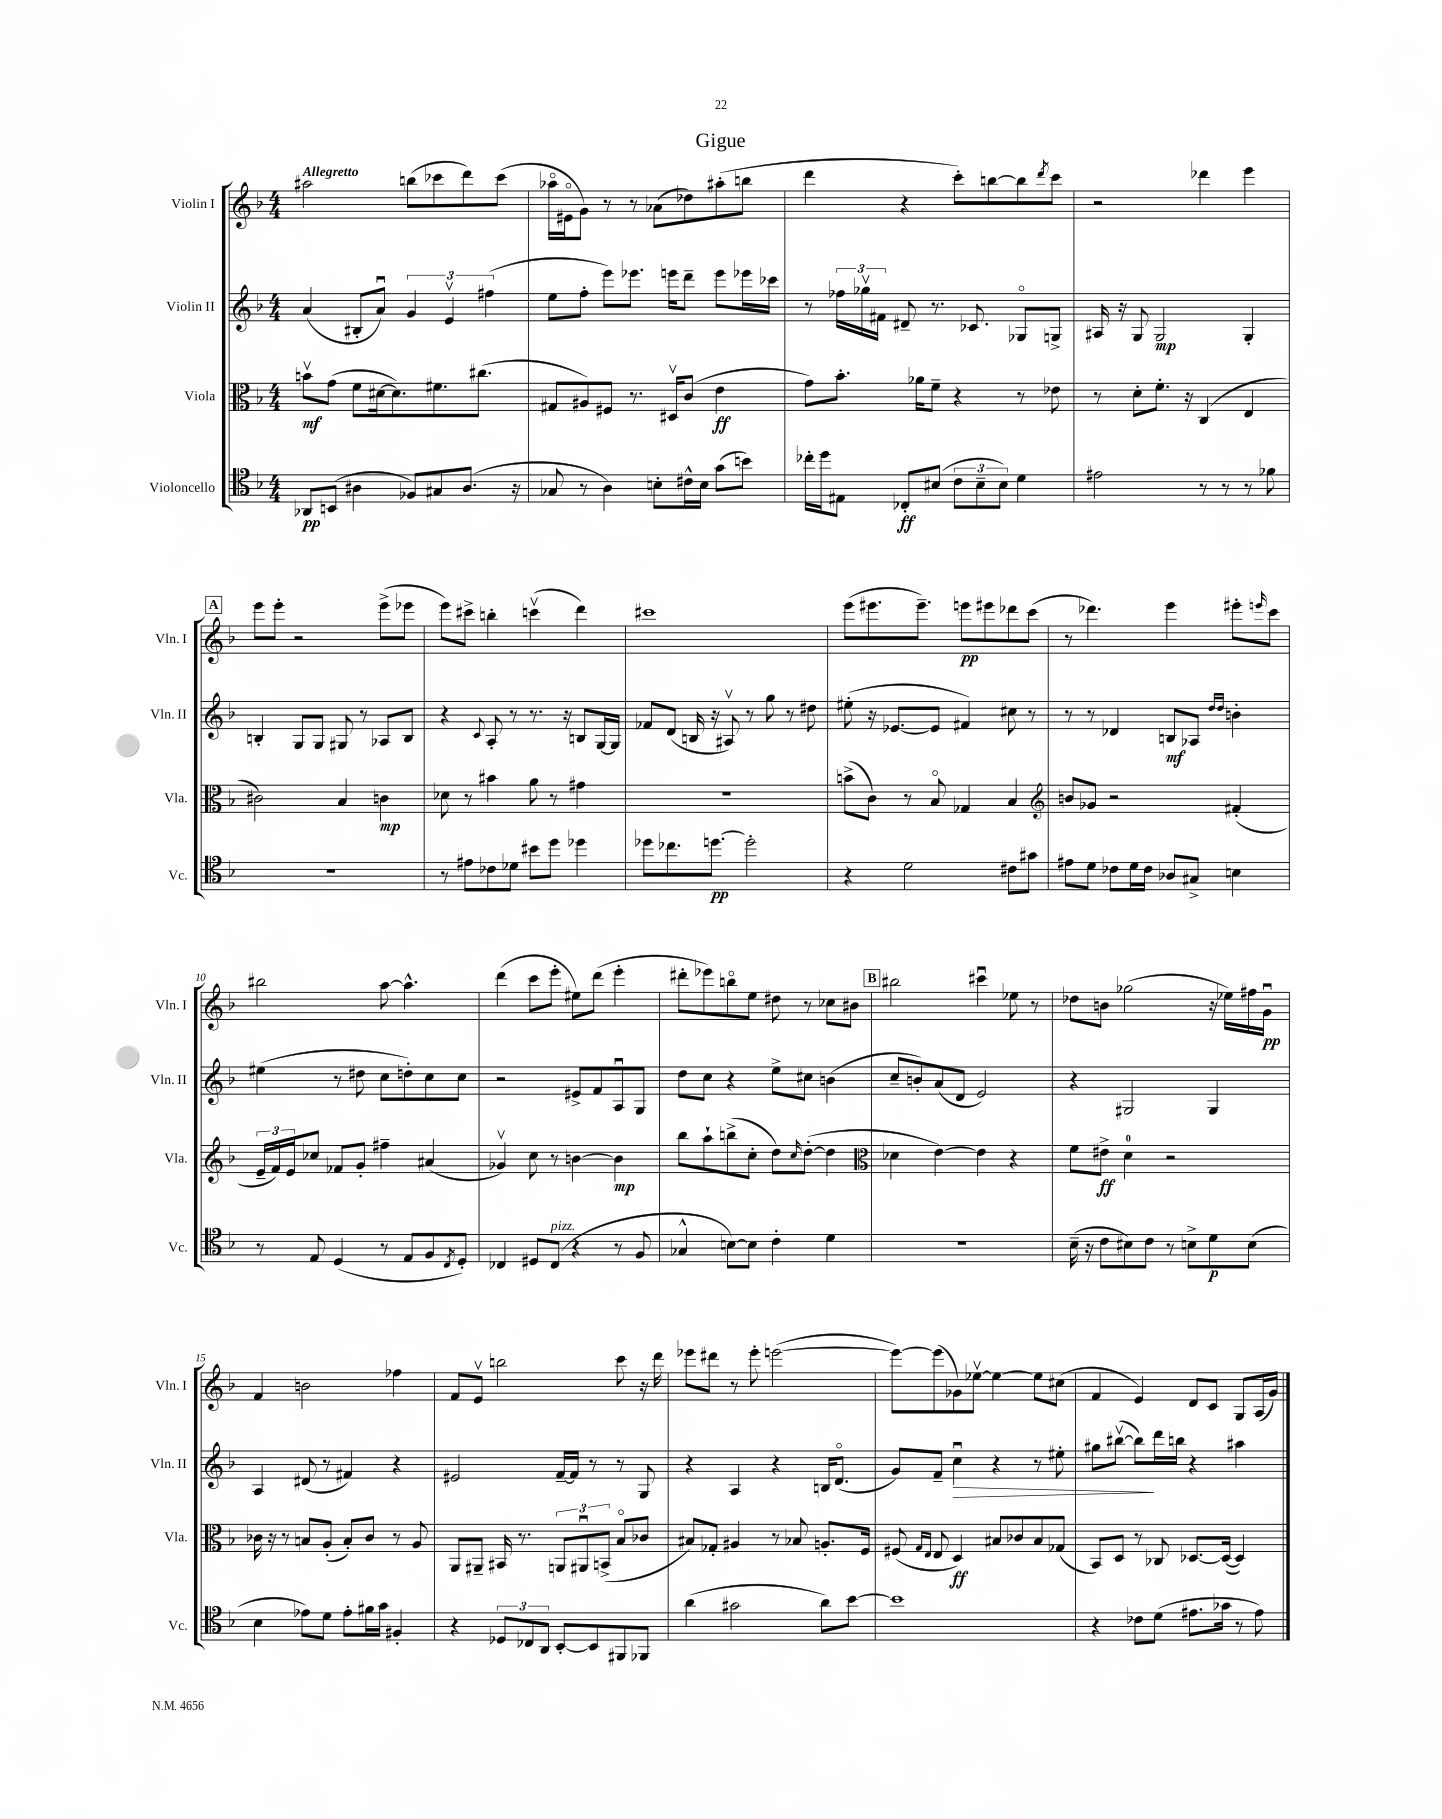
\header { title = "Gigue" }
<<
\new StaffGroup <<
\new Staff = "s0" \with { instrumentName = "Violin I" shortInstrumentName = "Vln. I" } {
    \clef treble \key f \major \numericTimeSignature \time 4/4 \tempo "Allegretto"
    ais''2 b''8( ces'''8 d'''8) ces'''8( |
    aes''16\flageolet eis'16\flageolet g'8) r8 r8 aes'8( des''8) ais''8-.( b''8 |
    d'''4 r4 c'''8-.) b''8~ b''8 \acciaccatura { d'''8 } c'''8 |
    r2 des'''4 e'''4 |
    \mark \markup { \box "A" } e'''8 e'''8-. r2 e'''8->( ees'''8 |
    e'''8) cis'''8-> b''4-. c'''4\upbow( d'''4) |
    cis'''1 |
    e'''8( eis'''8. eis'''8.--) e'''8\pp eis'''8 des'''8 c'''8( |
    r8 des'''4.) e'''4 eis'''8-. \grace { e'''16 } c'''8 |
    bis''2 a''8~ a''4.-^ |
    d'''4( c'''8 e'''8-. eis''8) d'''8( e'''4-. |
    dis'''8-. ees'''8) b''8\flageolet e''8 dis''8 r8 ces''8 bis'8 |
    \mark \markup { \box "B" } bis''2 cis'''4\downbow ees''8 r8 |
    des''8 b'8 ges''2( r16 ees''16) fis''16 g'16\downbow\pp |
    f'4 b'2 fes''4 |
    f'8 e'8\upbow b''2 c'''8 r16 d'''16 |
    ees'''8 dis'''8 r8 ees'''8-. e'''2~( |
    e'''8~) e'''8( ges'8) ees''8~\upbow ees''4~ ees''8 cis''8( |
    f'4 e'4) d'8 c'8 g8 a16( g'16) \bar "|." |
}
\new Staff = "s1" \with { instrumentName = "Violin II" shortInstrumentName = "Vln. II" } {
    \clef treble \key f \major \numericTimeSignature \time 4/4
    a'4( bis8-. a'8\downbow) \tuplet 3/2 { g'4 e'4\upbow fis''4( } |
    e''8 f''8-. e'''8) ees'''8. e'''16 d'''8-- e'''8 ees'''16 ces'''16 |
    r8 \tuplet 3/2 { fes''16 ges''16\upbow fis'16 } dis'8-- r8. ces'8. ges8\flageolet g8-> |
    ais16 r16 g8 g2\mp g4-. |
    \mark \markup { \box "A" } b4-. g8 g8 gis8 r8 aes8 b8 |
    r4 \appoggiatura { c'8 } a8-. r8 r8. r16 b8 g16~ g16 |
    fes'8 d'8( b16 r16 ais8\upbow) r8 g''8 r8 dis''8 |
    eis''8-.( r16 ees'8.~ ees'8 fis'4) cis''8 r8 |
    r8 r8 des'4 b8\mf aes8 \grace { d''16 d''16 } b'4-. |
    eis''4( r8 dis''8 c''8 d''8-.) c''8 c''8 |
    r2 eis'8-> f'8 a8\downbow g8 |
    d''8 c''8 r4 e''8-> cis''8 b'4( |
    \mark \markup { \box "B" } c''8-- b'8-.) a'8( d'8 e'2) |
    r4 gis2 gis4 |
    a4 dis'8( r8 fis'4) r4 |
    eis'2 f'16~-- f'16 r8 r8 g8 |
    r4 a4 r4 b16 d'8.\flageolet( |
    g'8) f'8-- c''4\downbow\> r4 r8 eis''8-. |
    gis''8 bis''8~\upbow( bis''8\!) d'''16 b''16 r4 ais''4 \bar "|." |
}
\new Staff = "s2" \with { instrumentName = "Viola" shortInstrumentName = "Vla." } {
    \clef alto \key f \major \numericTimeSignature \time 4/4
    b'8\upbow\mf g'8( f'8 dis'16~ dis'8.) fis'8. cis''8.( |
    gis8 ais8) fis8 r8. dis16\upbow c'8( e'4\ff |
    g'8) bes'8.-. aes'16 f'8-- r4 r8 ees'8 |
    r8 d'8-. f'8.-. r16 c4( e4 |
    \mark \markup { \box "A" } cis'2) bes4 c'4\mp |
    des'8 r8 bis'4 a'8 r8 gis'4 |
    R1 |
    b'8->( c'8) r8 bes8\flageolet ges4 bes4 |
    \clef treble b'8 ges'8 r2 fis'4-.( |
    \tuplet 3/2 { e'16-- f'16) e'16 } ces''8 fes'8 g'8-. fis''4-- ais'4( |
    ges'4\upbow) c''8 r8 b'4~ b'4\mp |
    bes''8 a''8-! b''8->( c''8-. d''8) \grace { c''16 } d''8~-.( d''4 |
    \mark \markup { \box "B" } \clef alto des'4 e'4~) e'4 r4 |
    f'8 eis'8->\ff d'4-0 r2 |
    ces'16 r16 r8 b8 a8-.( b8-.) ces'8 r8 a8 |
    a,8 ais,8-- bis,16 r8. \tuplet 3/2 { a,8 ais,8\downbow b,8->( } bes8\flageolet ces'8 |
    bis8) ges8-. ais4 r8 bes8 a8.-. f16 |
    fis8( \grace { g16 e16 } e8 d4\ff) bis8 ces'8 bis8 ges8( |
    bes,8) d8 r8 ces8 des8.~ des16~( des4) \bar "|." |
}
\new Staff = "s3" \with { instrumentName = "Violoncello" shortInstrumentName = "Vc." } {
    \clef tenor \key f \major \numericTimeSignature \time 4/4
    aes,8\pp b,8( ais4 fes8) gis8 ais8.( r16 |
    ges8 r8 a4) b8-. cis'16-^ b16 g'8( b'8) |
    ces''16-. d''16 eis8 ces8-.\ff bis8( \tuplet 3/2 { c'8 bis8-- bis8) } d'4 |
    eis'2 r8 r8 r8 fes'8 |
    \mark \markup { \box "A" } R1 |
    r8 eis'8 ces'8 des'8 bis'8 d''8 des''4 |
    des''8 ces''8. d''8.~\pp d''2-. |
    r4 d'2 cis'8 gis'8 |
    eis'8 d'8 ces'8 d'16 ces'16 aes8 gis8-> b4 |
    r8 e8 d4( r8 e8 f8 \acciaccatura { c8 } d8-.) |
    ces4 dis8 ces8^\markup { \italic "pizz." }( r4 r8 f8 |
    ges4-^ b8~) b8 c'4-. d'4 |
    \mark \markup { \box "B" } R1 |
    bes16--( r16 c'8 bis8) c'8 r8 b8-> d'8\p b8( |
    bes4 ees'8) d'8 ees'8-. fis'16 g'16 fis4-. |
    r4 \tuplet 3/2 { des8 ces8 a,8 } bes,8~-. bes,8 fis,8 fes,8 |
    a'4( gis'2 a'8) bes'8~ |
    bes'1 |
    r4 ces'8 d'8( eis'8. ges'16 r8 eis'8) \bar "|." |
}
>>
>>
